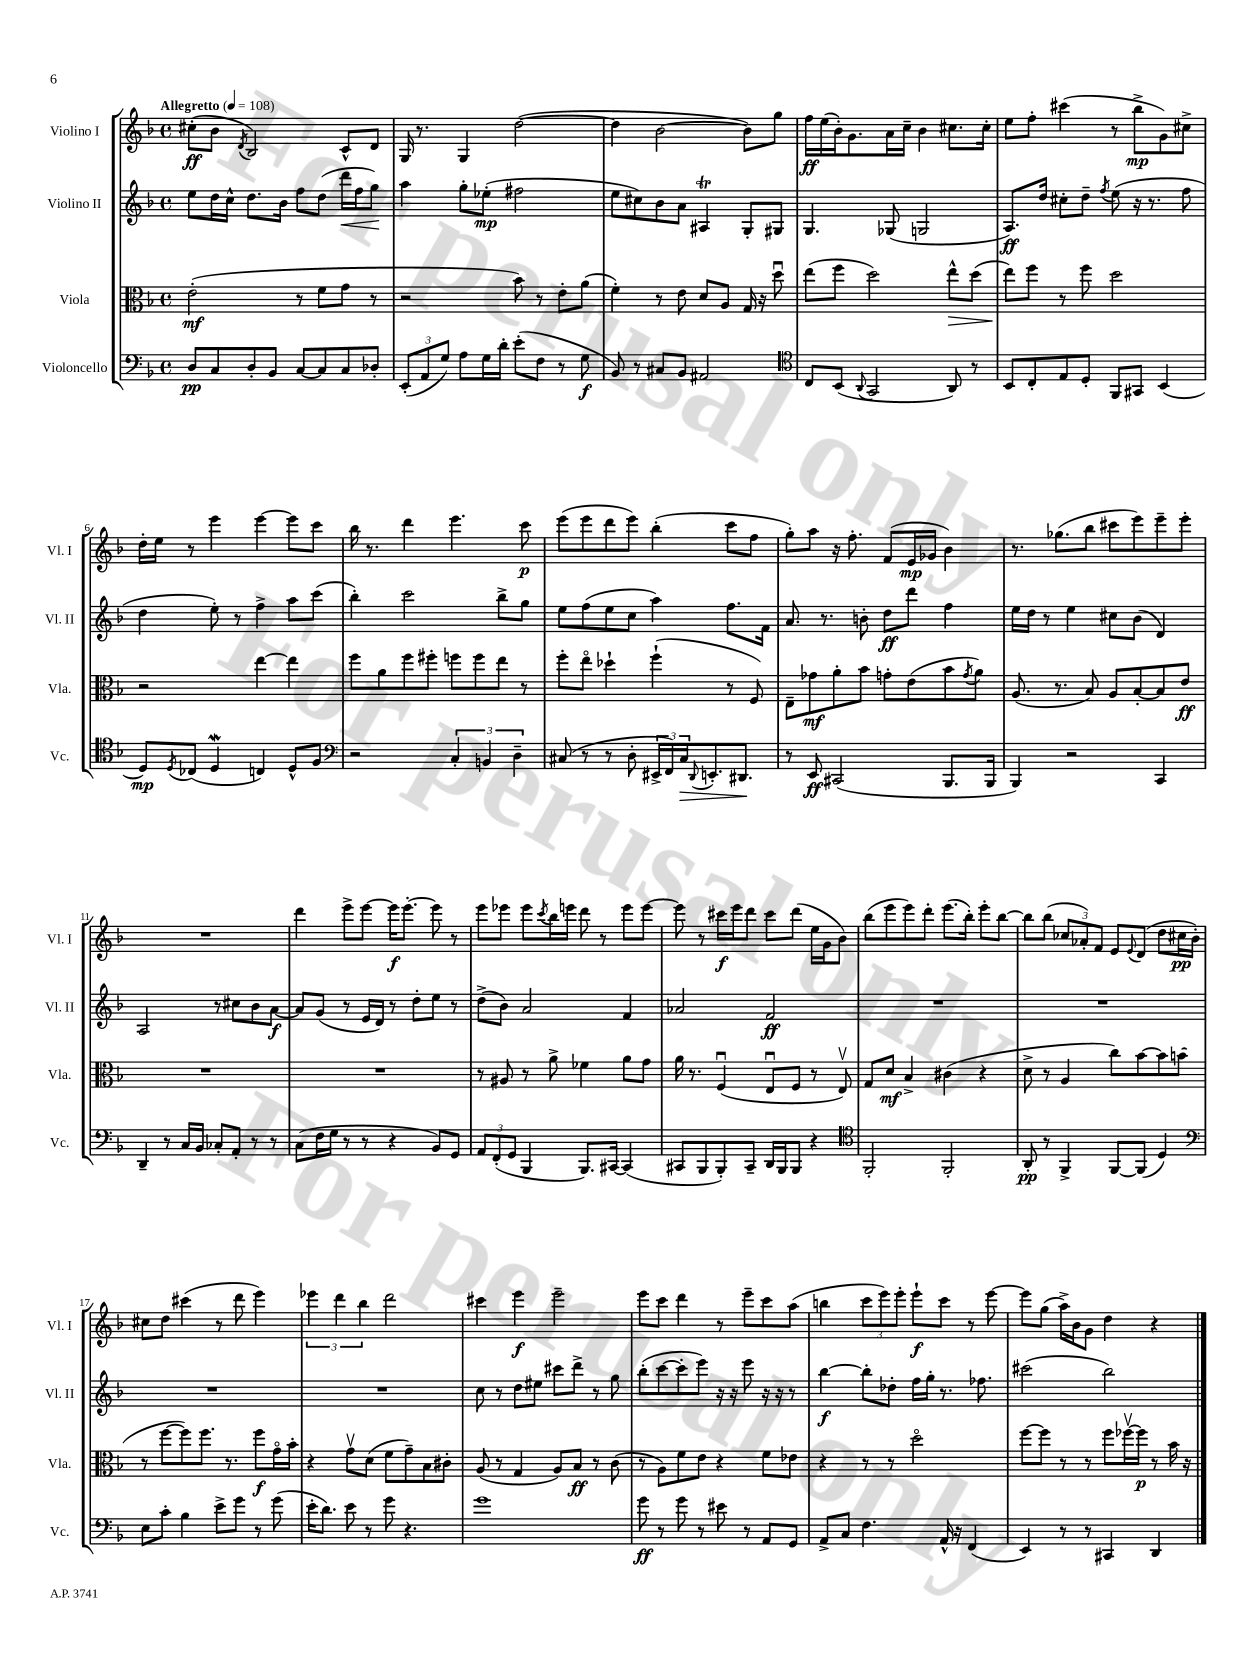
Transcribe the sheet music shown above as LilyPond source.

<<
\new StaffGroup <<
\new Staff = "s0" \with { instrumentName = "Violino I" shortInstrumentName = "Vl. I" } {
    \clef treble \key f \major \defaultTimeSignature \time 4/4 \tempo "Allegretto" 4 = 108
    cis''8-.\ff( bes'8 \acciaccatura { d'8 } bes2) c'8-^ d'8 |
    g16 r8. g4 d''2~( |
    d''4 bes'2~ bes'8) g''8 |
    f''16\ff e''16( bes'16-.) g'8. a'16 c''16-- bes'4 cis''8. cis''16-. |
    e''8 f''8-. cis'''4( r8 bes''8->\mp g'8) cis''8-> |
    d''16-. e''16 r8 e'''4 e'''4~ e'''8 c'''8 |
    bes''16 r8. d'''4 e'''4. c'''8\p |
    e'''8( e'''8 d'''8 e'''8) bes''4-.( c'''8 f''8 |
    g''8-.) a''8 r16 f''8.-. f'8( e'16\mp ges'16 bes'4) |
    r8. ges''8.( bes''8 cis'''8 e'''8) e'''8-- e'''8-. |
    R1 |
    d'''4 e'''8-> e'''8~ e'''16\f e'''8.~-. e'''8 r8 |
    e'''8 ees'''8 ees'''8 \acciaccatura { c'''8 } bes''16 e'''16 d'''8 r8 e'''8 e'''8~ |
    e'''8 r8 cis'''16\f e'''16 d'''8 cis'''8 d'''8( e''16 g'16 bes'8) |
    bes''8( e'''8 e'''8) d'''8-. e'''8.( bes''16-.) e'''8-. bes''8~ |
    bes''8 bes''8( \tuplet 3/2 { ces''8 aes'8-.) f'8 } e'8 \appoggiatura { e'8 } d'8( d''8 cis''16\pp bes'16-.) |
    cis''8 d''8 cis'''4( r8 d'''8 e'''4) |
    \tuplet 3/2 { ees'''4 d'''4 bes''4 } d'''2 |
    cis'''4 e'''4\f e'''2-- |
    e'''8 c'''8 d'''4 r8 e'''8-- c'''8 a''8( |
    b''4 \tuplet 3/2 { c'''8 e'''8) e'''8-. } e'''8-!\f c'''8 r8 e'''8~ |
    e'''8 g''8( a''16->) bes'16 g'8 d''4 r4 \bar "|." |
}
\new Staff = "s1" \with { instrumentName = "Violino II" shortInstrumentName = "Vl. II" } {
    \clef treble \key f \major \defaultTimeSignature \time 4/4
    e''8 d''16 c''16-^ d''8. bes'16 f''8 d''8( d'''16\< f''16 g''8\!) |
    a''4 g''8-. ees''8-.\mp( fis''2 |
    e''8 cis''8) bes'8 a'8 ais4\trill g8-. gis8 |
    g4. ges8( g2 |
    a8.\ff) d''16 cis''8-. d''8-- \acciaccatura { f''8 } e''8( r16 r8. f''8 |
    d''4 e''8-.) r8 f''4-> a''8 c'''8( |
    bes''4-.) c'''2 bes''8-> g''8 |
    e''8 f''8( e''8 c''8 a''4) f''8. f'16 |
    a'8. r8. b'8-. d''8\ff d'''8 f''4 |
    e''16 d''16 r8 e''4 cis''8 bes'8( d'4) |
    a2 r8 cis''8 bes'8 a'8~\f |
    a'8 g'8( r8 e'16 d'16) r8 d''8-. e''8 r8 |
    d''8->( bes'8) a'2 f'4 |
    aes'2 f'2\ff |
    R1 |
    R1 |
    R1 |
    R1 |
    c''8 r8 d''8 eis''8 cis'''8 d'''8-> r8 g''8 |
    bes''8-.( c'''8~ c'''8-. e'''8) r16 r16 e'''8 r16 r16 r8 |
    bes''4~\f bes''8-. des''8-. f''16 g''16-. r8. fes''8. |
    cis'''2( bes''2) \bar "|." |
}
\new Staff = "s2" \with { instrumentName = "Viola" shortInstrumentName = "Vla." } {
    \clef alto \key f \major \defaultTimeSignature \time 4/4
    e'2-.\mf( r8 f'8 g'8 r8 |
    r2 bes'8) r8 e'8-. a'8( |
    f'4-.) r8 e'8 d'8 a8 g16 r16 d''8\downbow |
    e''8( f''8 d''2) e''8-^\> d''8( |
    e''8\!) f''8 r8 f''8 d''2 |
    r2 e''4~ e''4 |
    f''8 a'8 f''8 fis''8-. f''8 f''8 e''8 r8 |
    f''8-. e''8\flageolet des''4-! f''4-!( r8 f8) |
    e8-- ges'8\mf a'8-. bes'8 g'8-. e'8( bes'8 \acciaccatura { g'8 } a'8) |
    a8.( r8. bes8) a8 bes8~-. bes8 e'8\ff |
    R1 |
    R1 |
    r8 ais8 r8 a'8-> fes'4 a'8 g'8 |
    a'16 r8. f4\downbow( e8\downbow f8 r8 e8\upbow) |
    g8 d'8\mf bes4-> cis'4( r4 |
    d'8-> r8 a4 c''8) bes'8~ bes'8 b'8( |
    r8 f''8~ f''8) f''8. r8. f''8\f g'16\flageolet bes'16-. |
    r4 g'8\upbow d'8( f'8 g'8--) bes8 cis'8-. |
    a8( r8 g4 a8) bes8\ff r8 c'8( |
    r8 a8) f'8 e'8 r4 f'8 ees'8 |
    r4 r8 r8 d''2\flageolet |
    f''8~ f''8 r8 r8 f''8 fes''16~\upbow fes''16\p r8 bes'16 r16 \bar "|." |
}
\new Staff = "s3" \with { instrumentName = "Violoncello" shortInstrumentName = "Vc." } {
    \clef bass \key f \major \defaultTimeSignature \time 4/4
    d8\pp c8 d8-. bes,8 c8~ c8 c8 des8-. |
    \tuplet 3/2 { e,8-.( a,8 g8) } a8 g16 d'16-. e'8-.( f8 r8 g8\f |
    bes,8) r8 cis8 bes,8 ais,2 |
    \clef tenor c8 bes,8( \appoggiatura { a,8 } g,2 a,8) r8 |
    bes,8 c8-. e8 d8-. f,8 gis,8 bes,4( |
    d8\mp) \acciaccatura { d8 } ces8( d4\mordent c4) d8-^ f8 |
    \clef bass r2 \tuplet 3/2 { c4-. b,4 d4-- } |
    cis8( r8 r8 d8-. \tuplet 3/2 { eis,16-> f,16) cis16\> } \appoggiatura { d,8 } e,8.-. dis,8.\! |
    r8 e,8\ff cis,2( bes,,8. bes,,16 |
    bes,,4) r2 c,4 |
    d,4-- r8 c16 bes,16 ces8-. a,8-. r8 r8 |
    c8( f16 g16 r8 r8 r4 bes,8) g,8 |
    \tuplet 3/2 { a,8 f,8-.( g,8 } bes,,4 bes,,8.) cis,16~ cis,4( |
    cis,8 bes,,8 bes,,8-.) cis,8-- d,16 bes,,16 bes,,8 r4 |
    \clef tenor f,2-. f,2-. |
    a,8-.\pp r8 f,4-> f,8~ f,8( d4) |
    \clef bass e8 c'8-. bes4 e'8-> g'8 r8 g'8( |
    e'16-. d'8.) e'8 r8 g'8 r4. |
    g'1 |
    g'8\ff r8 g'8 r8 eis'8 r8 a,8 g,8 |
    a,8-> c8 f4. a,16-^ r16 f,4( |
    e,4) r8 r8 cis,4 d,4 \bar "|." |
}
>>
>>
